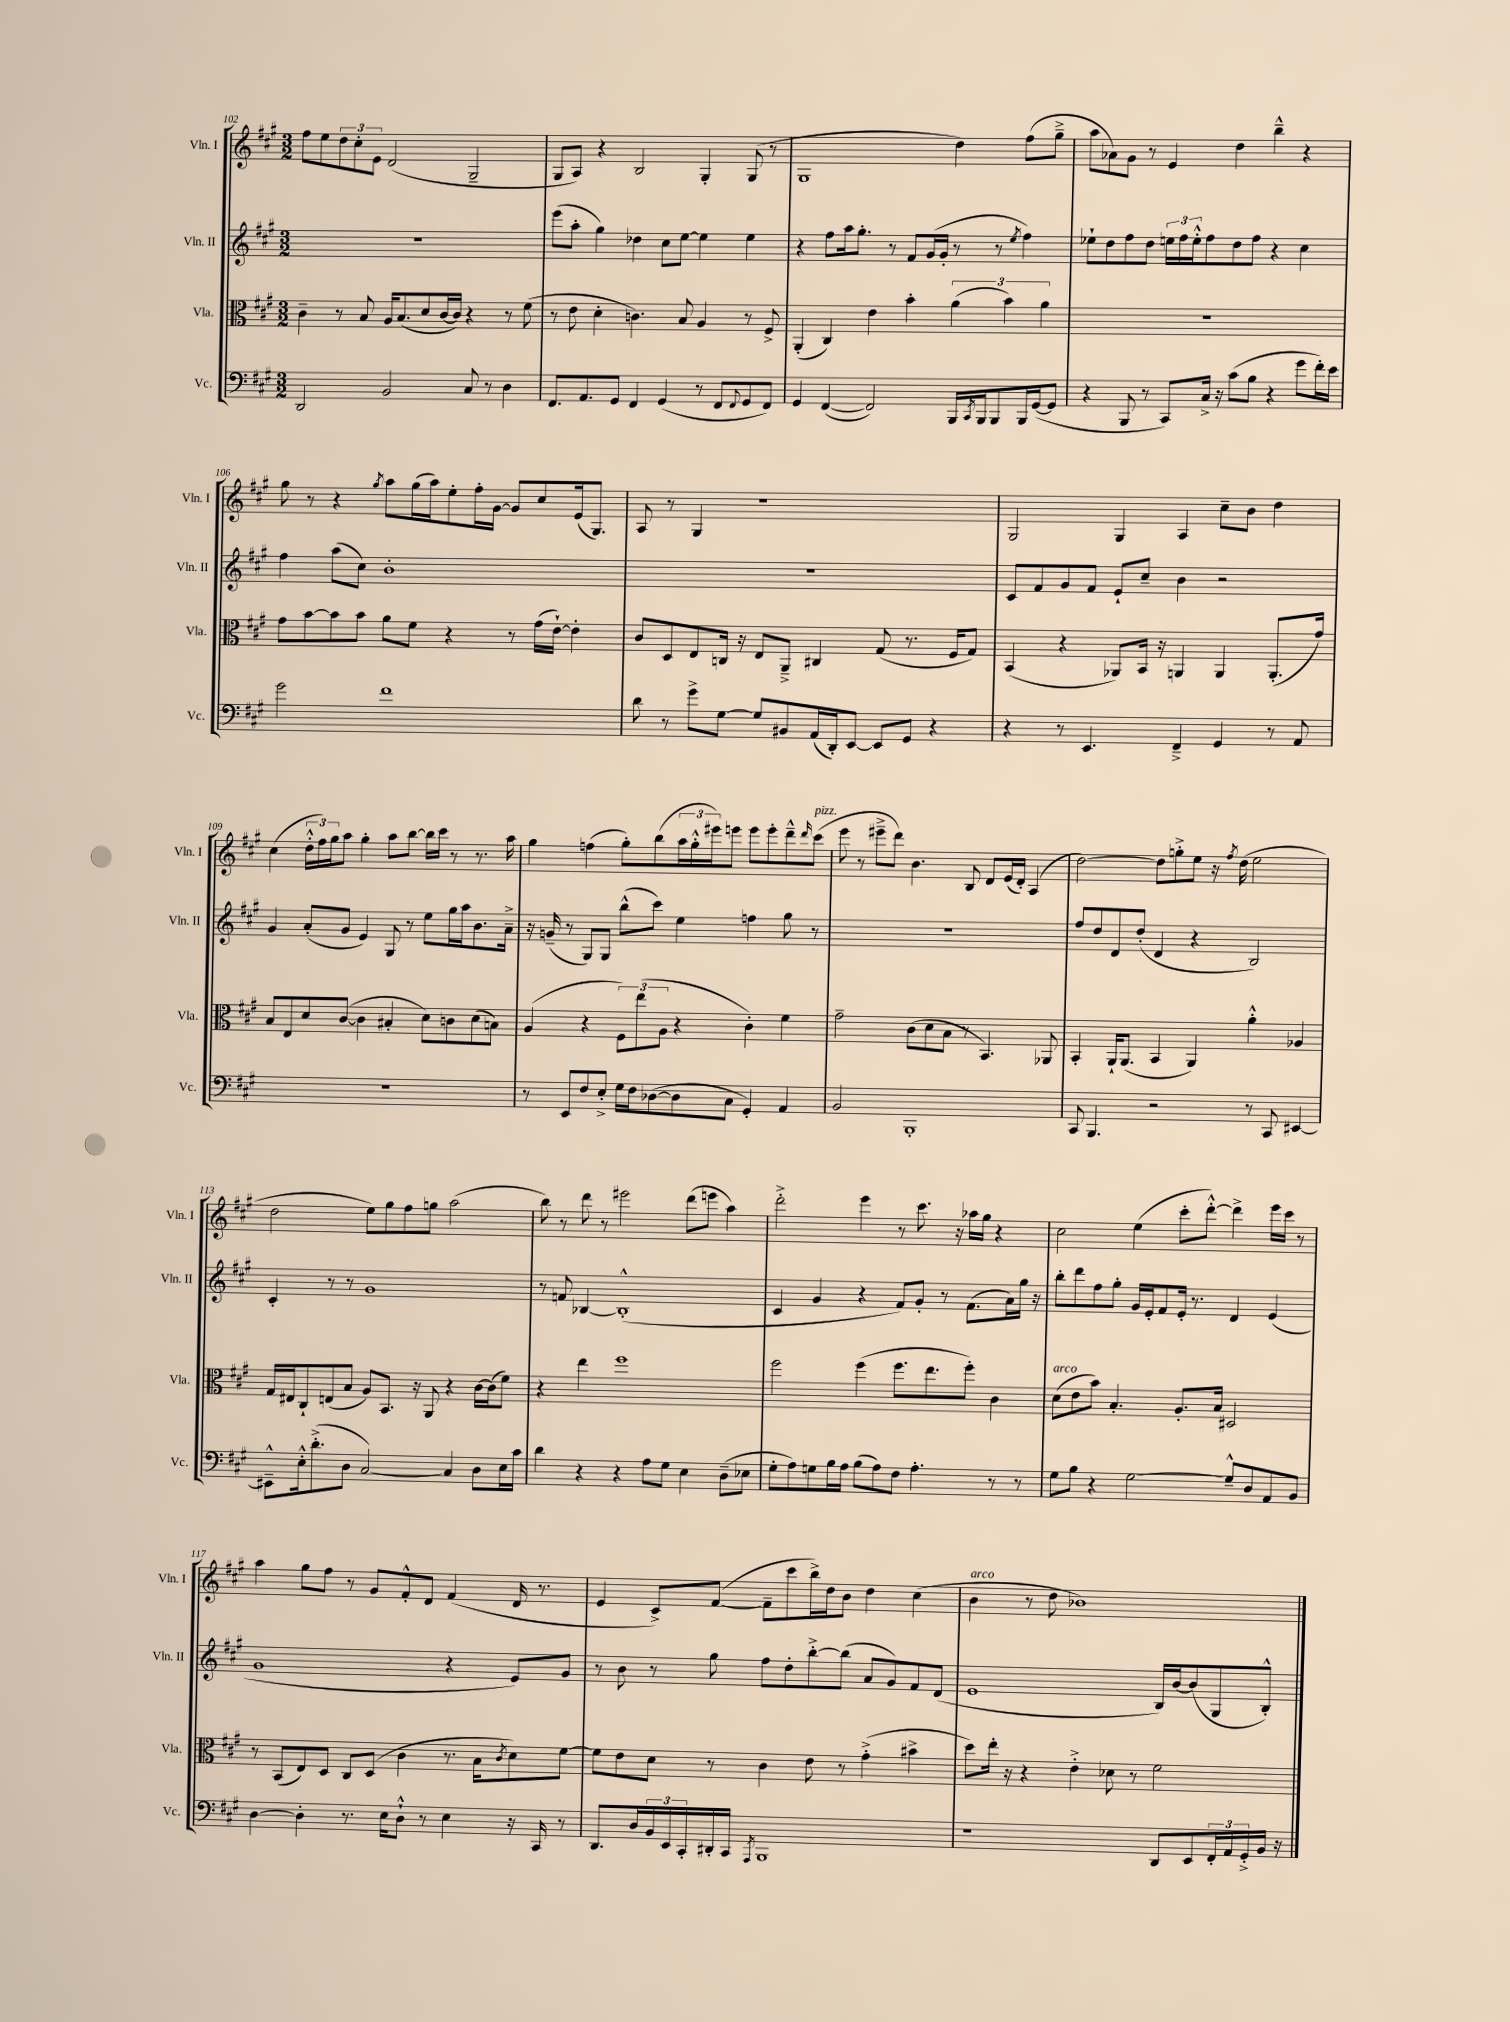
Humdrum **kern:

**kern	**kern	**kern	**kern
*part4	*part3	*part2	*part1
*staff4	*staff3	*staff2	*staff1
*I"Vc.	*I"Vla.	*I"Vln. II	*I"Vln. I
*I'Vc.	*I'Vla.	*I'Vln. II	*I'Vln. I
*clefF4	*clefC3	*clefG2	*clefG2
*k[f#c#g#]	*k[f#c#g#]	*k[f#c#g#]	*k[f#c#g#]
*M3/2	*M3/2	*M3/2	*M3/2
=102	=102	=102	=102
2DD/	4c#~\	1.r	8ff#\L
.	.	.	8ee\
.	8r	.	12dd\
.	.	.	12cc#'\
.	8B/	.	.
.	.	.	12e\J
2BB/	16A/KL	.	(2d/
.	(8.B/	.	.
.	8d/	.	.
.	[16c#/L	.	.
.	16c#/JJ])	.	.
8C#/	4r	.	2G#~/
8r	.	.	.
4D\	8r	.	.
.	(8f#\	.	.
=103	=103	=103	=103
8.FF#/L	8r	(8eee\L	8G#/L
.	8e\	8aa'\J	8A/J)
8.AA/	.	.	.
.	4d'\	4gg#\)	4r
8GG#/J	.	.	.
4FF#/	4.cn\)	4dd-X\	2B/
(4GG#/	.	8cc#\L	.
.	8B/	[8ee\J	.
8r	4A/	4ee\]	4G#'/
8FF#/L	.	.	.
8qqFF#/	.	.	.
8GG#/	8r	4ee\	(8G#/
8FF#/J)	8F#^/	.	8r
=104	=104	=104	=104
4GG#/	(4AA'/	4r	1G#
([4FF#/	4C#/)	8ff#\L	.
.	.	16aa\k	.
.	.	8.gg#'\J	.
2FF#/])	4e\	.	.
.	.	8r	.
.	4b'\	8f#/L	.
.	.	(16g#/L	.
.	.	16g#'/JJ	.
16BBB/LL	(6a\	8r	4dd\)
8qCC#/	.	.	.
16BBB/J	.	.	.
8BBB/	.	8r	.
.	6b\)	.	.
.	.	8qee/	.
16BBB/L	.	4ff#\)	(8ff#\L
([16GG#/J	.	.	.
.	6a\	.	.
8GG#/J]	.	.	8gg#~^\J
=105	=105	=105	=105
4r	1.r	8ee-X`\L	8aa\L
.	.	8dd\	8a-X\)
8BBB/	.	8ff#\	8g#\J
8r	.	8dd\J	8r
8CC#/L)	.	24een\LL	4e/
.	.	24ff#\	.
.	.	24ee'^^\J	.
16C#^/Jk	.	8ff#\	.
16r	.	.	.
(8c#\L	.	8dd\	4dd\
8B\J	.	8ff#\J	.
4r	.	4r	4bb~^^\
8g#\L	.	4cc#\	4r
16f#'\L)	.	.	.
16e\JJ	.	.	.
!!LO:LB:g=z
=106	=106	=106	=106
2g#\	8g#\L	4ff#\	8gg#\
.	[8b\	.	8r
.	8b\]	(8aa\L	4r
.	8b\J	8cc#\J)	.
.	.	.	8qgg#/
1f#	8a\L	1b'	8aa\L
.	8f#\J	.	(16gg#\L
.	.	.	16aa\J)
.	4r	.	8ee'\
.	.	.	16ff#'\L
.	.	.	[16g#\JJ
.	8r	.	8g#/L]
.	(16g#\LL	.	8cc#/
.	[16e`\JJ)	.	.
.	4e'\]	.	(16e/k
.	.	.	8.G#/J)
=107	=107	=107	=107
8d\	8c#/L	1.r	8A/
8r	8D/	.	8r
8g#^\L	8E/	.	4G#/
[8G#\J	16Cn/Jk	.	.
.	16r	.	.
8G#/L]	8E/L	.	1r
8BB#X/	8AA~^/J	.	.
(16AA/L	4C#X/	.	.
16DD'/J)	.	.	.
[8EE/J	.	.	.
8EE/L]	(8G#/	.	.
8GG#/J	8.r	.	.
4r	.	.	.
.	16F#/KL	.	.
.	8G#/J)	.	.
=108	=108	=108	=108
4r	(4BB/	8c#/L	2G#/
.	.	8f#/	.
8r	4r	8g#/	.
4.EE/	.	8f#/J	.
.	8AA-X/L)	8e`/L	4G#/
.	16BB/Jk	8cc#~/J	.
.	16r	.	.
4FF#~^/	4AAn/	4b\	4A/
4GG#/	4AA/	2r	8cc#~\L
.	.	.	8b\J
8r	(8.AA'/L	.	4dd\
8AA/	.	.	.
.	16g#/Jk)	.	.
!!LO:LB:g=z
=109	=109	=109	=109
1.r	8B/L	4g#/	(4cc#\
.	8E/	.	.
.	8d/	(8a'/L	24dd'^^\LL
.	.	.	24ff#\)
.	.	.	24gg#\J
.	([8c#/J	8g#/J	8aa\J
.	4c#\]	4e/)	4gg#'\
.	4B#X'/	8G#/	8aa\L
.	.	8r	[8bb\J
.	8d\L)	8ee\L	16bb\LL]
.	.	.	16ccc#\JJ
.	8cn\	16gg#\L	8r
.	.	16aa\J	.
.	(8d\	8.b\	8.r
.	8Bn\J)	.	.
.	.	16a~^\Jk	16aa\
=110	=110	=110	=110
8r	(4A/	16r	4gg#\
.	.	(16gn~/	.
8EE/L	.	8r	.
8F#/	4r	8G#/L)	(4ffn\
8E'^/J	.	8G#/J	.
16G#\LL	12F#\L)	(8bb^^\L	8gg#'\L)
16F#\J	.	.	.
.	(12ee\	.	.
([8D-X\	.	8ccc#\J)	(8bb\
.	12A\J	.	.
8D-\]	4r	4ee\	24aa\L
.	.	.	24gg#'^^\
.	.	.	24eee#X\J)
8C#\J	.	.	8eeen\J
4GG#'/)	4c#'\)	4ffn\	8eee\L
.	.	.	8eee'\
4AA/	4f#\	8gg#\	8ddd~^^\
.	.	.	16qqddd/
!	!	!	!LO:TX:a:i:t=pizz.
.	.	8r	(8ccc#\J
=111	=111	=111	=111
2BB/	2g#~\	1.r	8eee\
.	.	.	8r
.	.	.	8eee#X~^\L
.	.	.	8ddd\J)
1BBB'	(8c#\L	.	4.b\
.	8d\	.	.
.	8B\J	.	.
.	8r	.	8B/
.	4.BB/)	.	8d/L
.	.	.	(16e/L
.	.	.	16d'/JJ)
.	.	.	(4A/
.	8AA-X/	.	.
=112	=112	=112	=112
8CC#/	4BB'/	8ff#/L	[2dd\)
4.BBB/	.	8dd/	.
.	16AA`/KL	8d/	.
.	(8.AA/J	.	.
.	.	(8dd'/J	.
2r	4BB/	4d/	8dd\L]
.	.	.	8ggn'^\
.	4AA/)	4r	8ee\J
.	.	.	16r
.	.	.	8qff#/
.	.	.	(16dd\
8r	4a'^^\	2B/)	2ee\
8CC#/	.	.	.
[4EE#X/	4A-X/	.	.
!!LO:LB:g=z
=113	=113	=113	=113
8EE#X~^^\L]	16G#/LL	4c#'/	2dd\
.	16E#X/J	.	.
16E'^^\k	8C#`/	.	.
(8.d'^\	.	.	.
.	(8En/	8r	.
8D\J	8B/J	8r	.
[2C#/)	8A/L)	1g#	8ee\L)
.	8.BB/J	.	8gg#\
.	.	.	8ff#\
.	16r	.	.
.	8AA/	.	8ggn\J
4C#/]	4r	.	(2aa\
8D\L	[16c#\LL	.	.
.	(16c#\J]	.	.
16E\L	8f#\J)	.	.
16c#\JJ	.	.	.
=114	=114	=114	=114
4d\	4r	8r	8bb\)
.	.	8fn/	8r
4r	4ee\	[4B-X/	8ddd\
.	.	.	8r
4r	1ff#	(1B-'^^]	2eee#X\
8A\L	.	.	.
8G#\J	.	.	.
4E\	.	.	(8ddd\L
.	.	.	8eeen\J
(8D~\L	.	.	4aa\)
8E-X\J	.	.	.
=115	=115	=115	=115
8G#'\L	2ff#\	4c#/	2ddd'^\
8A\)	.	.	.
8Gn\	.	4g#/	.
16B\L	.	.	.
16A\JJ	.	.	.
(8B\L	(4ff#\	4r	4eee\
8A\)	.	.	.
8F#\J	8.ff#\L	8f#/L)	8r
4.A'\	.	8g#'/J	8.ccc#\
.	8.ee\	.	.
.	.	8r	.
.	.	.	16r
.	8ff#'\J)	(8.f#\L	16aa-X\LL
.	.	.	16gg#\JJ
8r	4c#\	.	4r
.	.	16a\L)	.
8r	.	16gg#\JJ	.
.	.	16r	.
=116	=116	=116	=116
!	!LO:TX:a:i:t=arco	!	!
8G#\L	(8d\L	8bb'\L	2cc#\
8B\J	8e\	8ddd\	.
4r	8b\J)	8ff#\	.
.	4.B'/	8gg#'\J	.
[2G#\	.	16g#/LL	(4ee\
.	.	16e'/J	.
.	.	8f#/	.
.	8.A'/L	16e'/Jk	8ccc#'\L
.	.	8.r	.
.	.	.	[8ddd'^^\J)
.	16B/Jk	.	.
8G#~^^/L]	2D#X/	4d/	4ddd^\]
8D/	.	.	.
8AA/	.	(4e/	16eee\LL
.	.	.	16ccc#\JJ
8BB/J	.	.	8r
!!LO:LB:g=z
=117	=117	=117	=117
[4D\	8r	1g#	4aa\
.	(8BB/L	.	.
4D'\]	8E/)	.	8gg#\L
.	8D/J	.	8ff#\J
8.r	8C#/L	.	8r
.	(8D/J	.	8g#/L
16E\KL	.	.	.
8D`^^\J	4c#\	.	8f#'^^/
8r	.	.	8d/J
4E\	8.r	4r	(4f#/
.	16B\KL	.	.
.	8qc#/	.	.
16r	8d\)	8e/L)	16d/
16CC#/	.	.	8.r
8r	[8f#\J	8g#/J	.
=118	=118	=118	=118
8.DD/L	8f#\L]	8r	4e/
.	8e\	8b\	.
16D/L	.	.	.
24BB/	8d\J	8r	8c#^/L)
24EE/	.	.	.
24CC#'/	.	.	.
16DD#X'/	8r	8gg#\	([8f#/J
16CC#/JJ	.	.	.
8qAAA/	.	.	.
1BBB	4c#\	8ff#\L	8f#~\L]
.	.	8dd'\	8ccc#\
.	8e\	[8bb'^\	16bb^\L)
.	.	.	16dd\J
.	8r	(8bb\J]	8b\J
.	(4g#'^\	8a/L	4dd\
.	.	8g#/)	.
.	4b#X^\	8f#/	(4cc#\
.	.	(8d/J	.
=119	=119	=119	=119
!	!	!	!LO:TX:a:i:t=arco
1r	8dd\L)	1e	4b\
.	16ee'\Jk	.	.
.	16r	.	.
.	4r	.	8r
.	.	.	8dd\
.	4e'^\	.	1b-X)
.	8d-X\	.	.
.	8r	.	.
8DD/L	2f#\	16B/LL)	.
.	.	[16b/J	.
8EE/	.	(8b/]	.
24FF#'/L	.	8G#/	.
24AA/	.	.	.
24GG#'^/	.	.	.
16BB/JJ	.	8B'^^/J)	.
16r	.	.	.
==	==	==	==
*-	*-	*-	*-
